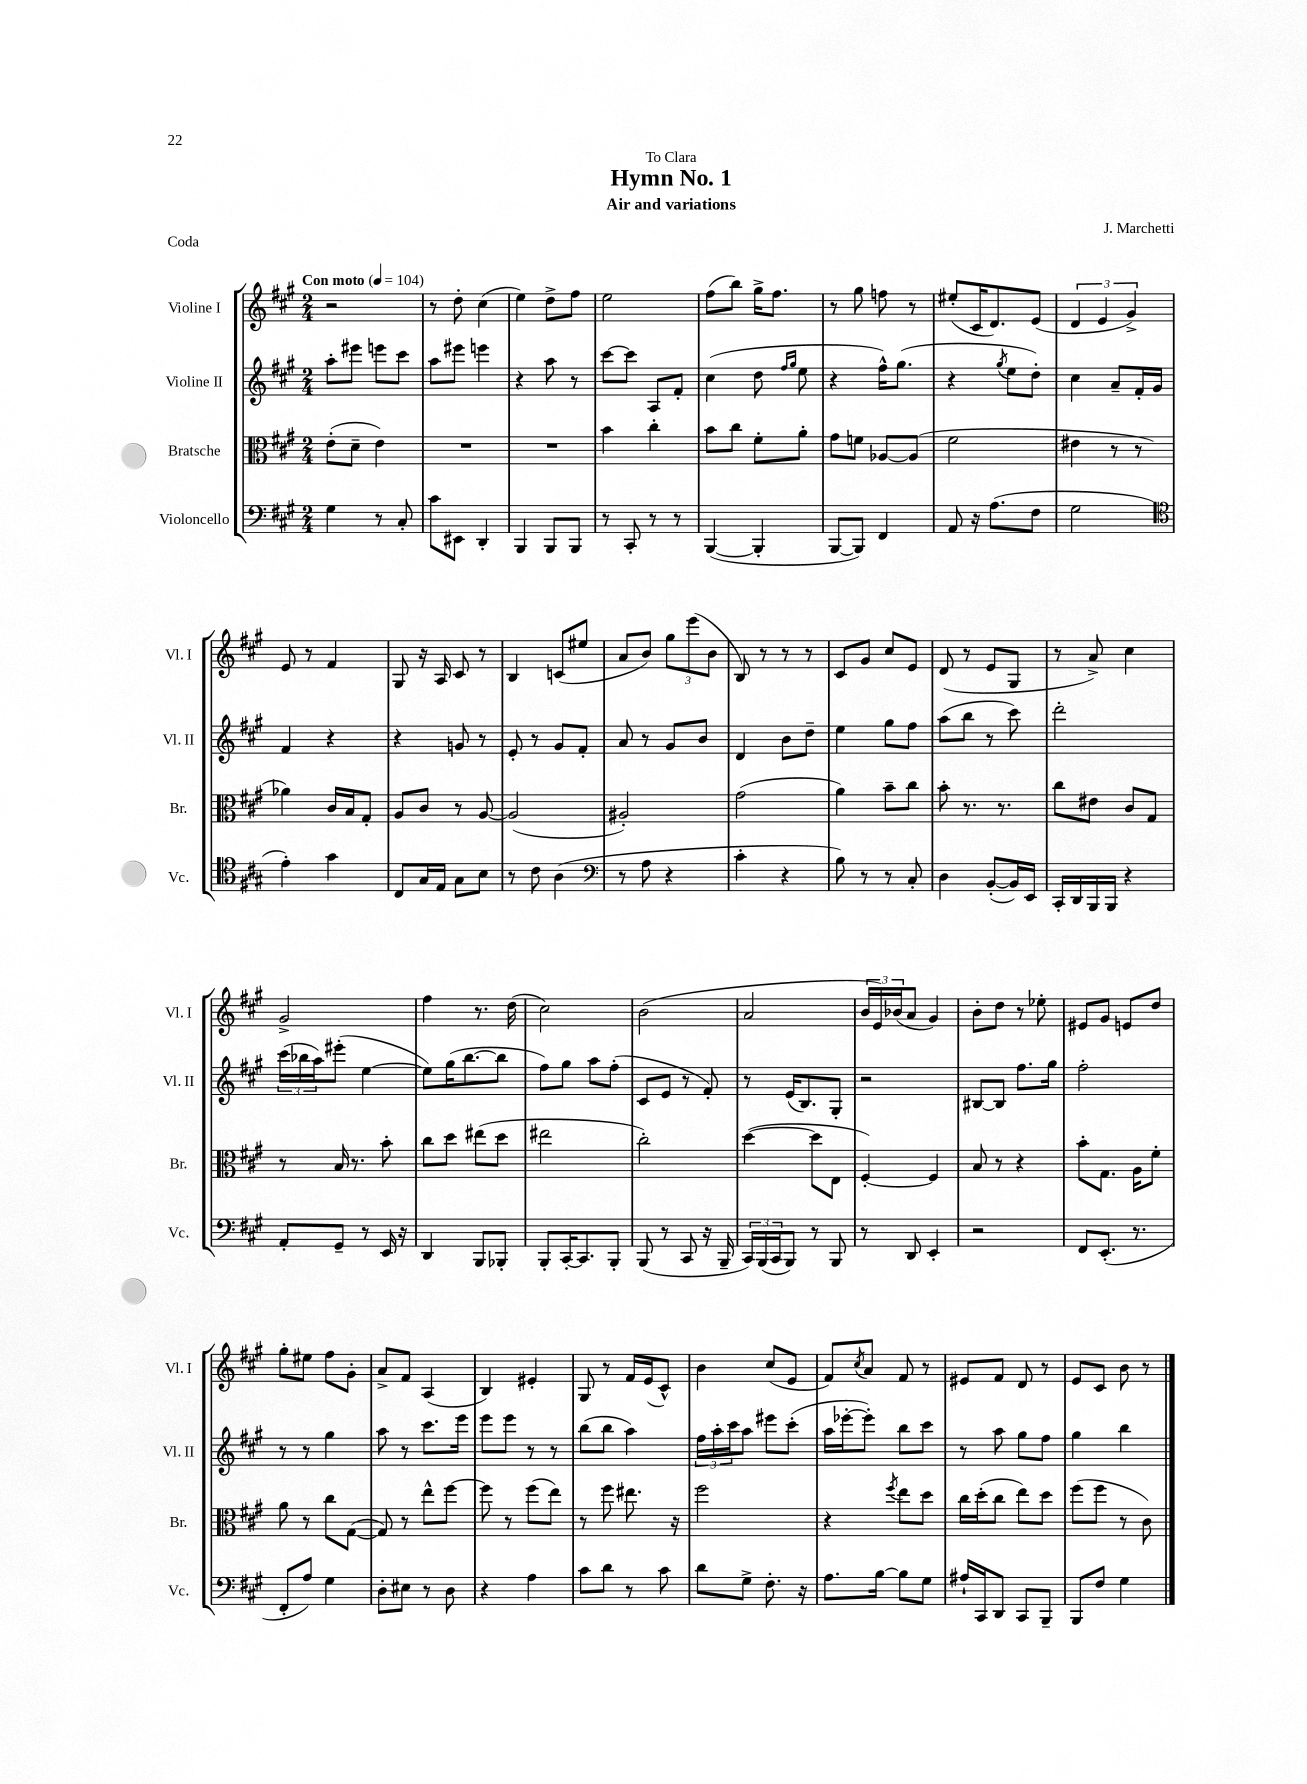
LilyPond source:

\header { title = "Hymn No. 1" composer = "J. Marchetti" subtitle = "Air and variations" dedication = "To Clara" piece = "Coda" }
<<
\new StaffGroup <<
\new Staff = "s0" \with { instrumentName = "Violine I" shortInstrumentName = "Vl. I" } {
    \clef treble \key a \major \numericTimeSignature \time 2/4 \tempo "Con moto" 4 = 104
    r2 |
    r8 d''8-. cis''4( |
    e''4) d''8-> fis''8 |
    e''2 |
    fis''8( b''8) gis''16-> fis''8. |
    r8 gis''8 f''8 r8 |
    eis''8-.( cis'16 d'8.) e'8( |
    \tuplet 3/2 { d'4 e'4 gis'4->) } |
    e'8 r8 fis'4 |
    gis8 r16 a16 cis'8 r8 |
    b4 c'8( eis''8 |
    a'8 b'8) \tuplet 3/2 { gis''8 e'''8( b'8 } |
    b8) r8 r8 r8 |
    cis'8 gis'8 cis''8 e'8 |
    d'8( r8 e'8 gis8 |
    r8 a'8->) cis''4 |
    gis'2-> |
    fis''4 r8. d''16( |
    cis''2) |
    b'2( |
    a'2 |
    \tuplet 3/2 { b'16 e'16) bes'16( } a'8 gis'4) |
    b'8-. d''8 r8 ees''8-. |
    eis'8 gis'8 e'8 d''8 |
    gis''8-. eis''8 fis''8 gis'8-. |
    a'8-> fis'8 a4( |
    b4) eis'4-. |
    gis8 r8 fis'16 e'16( cis'8-^) |
    b'4 cis''8( e'8 |
    fis'8) \acciaccatura { cis''8 } a'8 fis'8 r8 |
    eis'8 fis'8 d'8 r8 |
    e'8 cis'8 b'8 r8 \bar "|." |
}
\new Staff = "s1" \with { instrumentName = "Violine II" shortInstrumentName = "Vl. II" } {
    \clef treble \key a \major \numericTimeSignature \time 2/4
    a''8-. eis'''8 e'''8 cis'''8 |
    a''8 eis'''8 e'''4 |
    r4 a''8 r8 |
    cis'''8~ cis'''8 a8 fis'8-. |
    cis''4( d''8 \grace { fis''16 gis''16 } e''8 |
    r4 fis''16-^) gis''8.( |
    r4 \acciaccatura { gis''8 } e''8 d''8-.) |
    cis''4 a'8-- fis'16-. gis'16 |
    fis'4 r4 |
    r4 g'8 r8 |
    e'8-. r8 gis'8 fis'8-. |
    a'8 r8 gis'8 b'8 |
    d'4 b'8 d''8-- |
    e''4 gis''8 fis''8 |
    a''8( b''8 r8 cis'''8) |
    d'''2-. |
    \tuplet 3/2 { cis'''16( bes''16 a''16) } eis'''8-.( e''4~ |
    e''8) gis''16( b''8.~ b''8 |
    fis''8) gis''8 a''8 fis''8-.( |
    cis'8 e'8 r8 fis'8-.) |
    r8 e'16( b8.) gis8-. |
    r2 |
    bis8~ bis8 fis''8. gis''16 |
    fis''2-. |
    r8 r8 gis''4 |
    a''8 r8 cis'''8. e'''16 |
    e'''8 e'''8 r8 r8 |
    b''8( b''8 a''4) |
    \tuplet 3/2 { fis''16 a''16-. cis'''16 } a''8 eis'''8 cis'''8-.( |
    a''16 ees'''16~-. ees'''8-.) b''8 cis'''8 |
    r8 a''8 gis''8 fis''8 |
    gis''4 b''4 \bar "|." |
}
\new Staff = "s2" \with { instrumentName = "Bratsche" shortInstrumentName = "Br." } {
    \clef alto \key a \major \numericTimeSignature \time 2/4
    e'8-.( d'8-- e'4) |
    R2 |
    R2 |
    b'4 cis''4-. |
    b'8 cis''8 fis'8-. a'8-. |
    gis'8 f'8 aes8~ aes8( |
    fis'2 |
    eis'4 r8 r8 |
    aes'4) cis'16 b16 gis8-. |
    a8 cis'8 r8 a8~ |
    a2( |
    ais2-.) |
    gis'2( |
    a'4) b'8-- cis''8 |
    b'8-. r8. r8. |
    cis''8 eis'8 cis'8 gis8 |
    r8 b16 r8. b'8-. |
    cis''8 d''8 eis''8( d''8 |
    eis''2 |
    cis''2-.) |
    d''4~( d''8 e8 |
    fis4~-.) fis4 |
    b8 r8 r4 |
    b'8-. gis8. a16 fis'8-. |
    a'8 r8 cis''8 gis8~( |
    gis8) r8 e''8-^ fis''8~ |
    fis''8 r8 fis''8( e''8) |
    r8 fis''8 eis''8. r16 |
    fis''2 |
    r4 \acciaccatura { fis''8 } e''8 d''8 |
    cis''16 d''16-.( cis''8 e''8) d''8 |
    fis''8( fis''8 r8 cis'8) \bar "|." |
}
\new Staff = "s3" \with { instrumentName = "Violoncello" shortInstrumentName = "Vc." } {
    \clef bass \key a \major \numericTimeSignature \time 2/4
    gis4 r8 cis8-. |
    cis'8 eis,8 d,4-. |
    b,,4 b,,8 b,,8 |
    r8 cis,8-. r8 r8 |
    b,,4~( b,,4-. |
    b,,8~ b,,8) fis,4 |
    a,8 r16 a8.( fis8 |
    gis2 |
    \clef tenor e'4-.) gis'4 |
    cis8 gis16 e16 gis8 b8 |
    r8 cis'8 a4( |
    \clef bass r8 a8 r4 |
    cis'4-. r4 |
    b8) r8 r8 cis8-. |
    d4 b,8~-.( b,16) e,16 |
    cis,16-. d,16 b,,16 b,,16 r4 |
    a,8-. gis,8-- r8 e,16 r16 |
    d,4 b,,8 bes,,8-. |
    b,,8-. cis,16~-. cis,8. b,,8-. |
    b,,8( r8 cis,8 r16 b,,16-- |
    \tuplet 3/2 { cis,16) b,,16( cis,16 } b,,8) r8 b,,8 |
    r8 d,8 e,4-. |
    r2 |
    fis,8 e,8.-.( r8. |
    fis,8-. a8) gis4 |
    d8-. eis8 r8 d8 |
    r4 a4 |
    cis'8 d'8 r8 cis'8 |
    d'8 gis8-> fis8.-. r16 |
    a8. b16~ b8 gis8 |
    ais16-! cis,16 d,8 cis,8 b,,8-- |
    b,,8 fis8 gis4 \bar "|." |
}
>>
>>
\layout { \context { \Score \remove "Bar_number_engraver" } }
